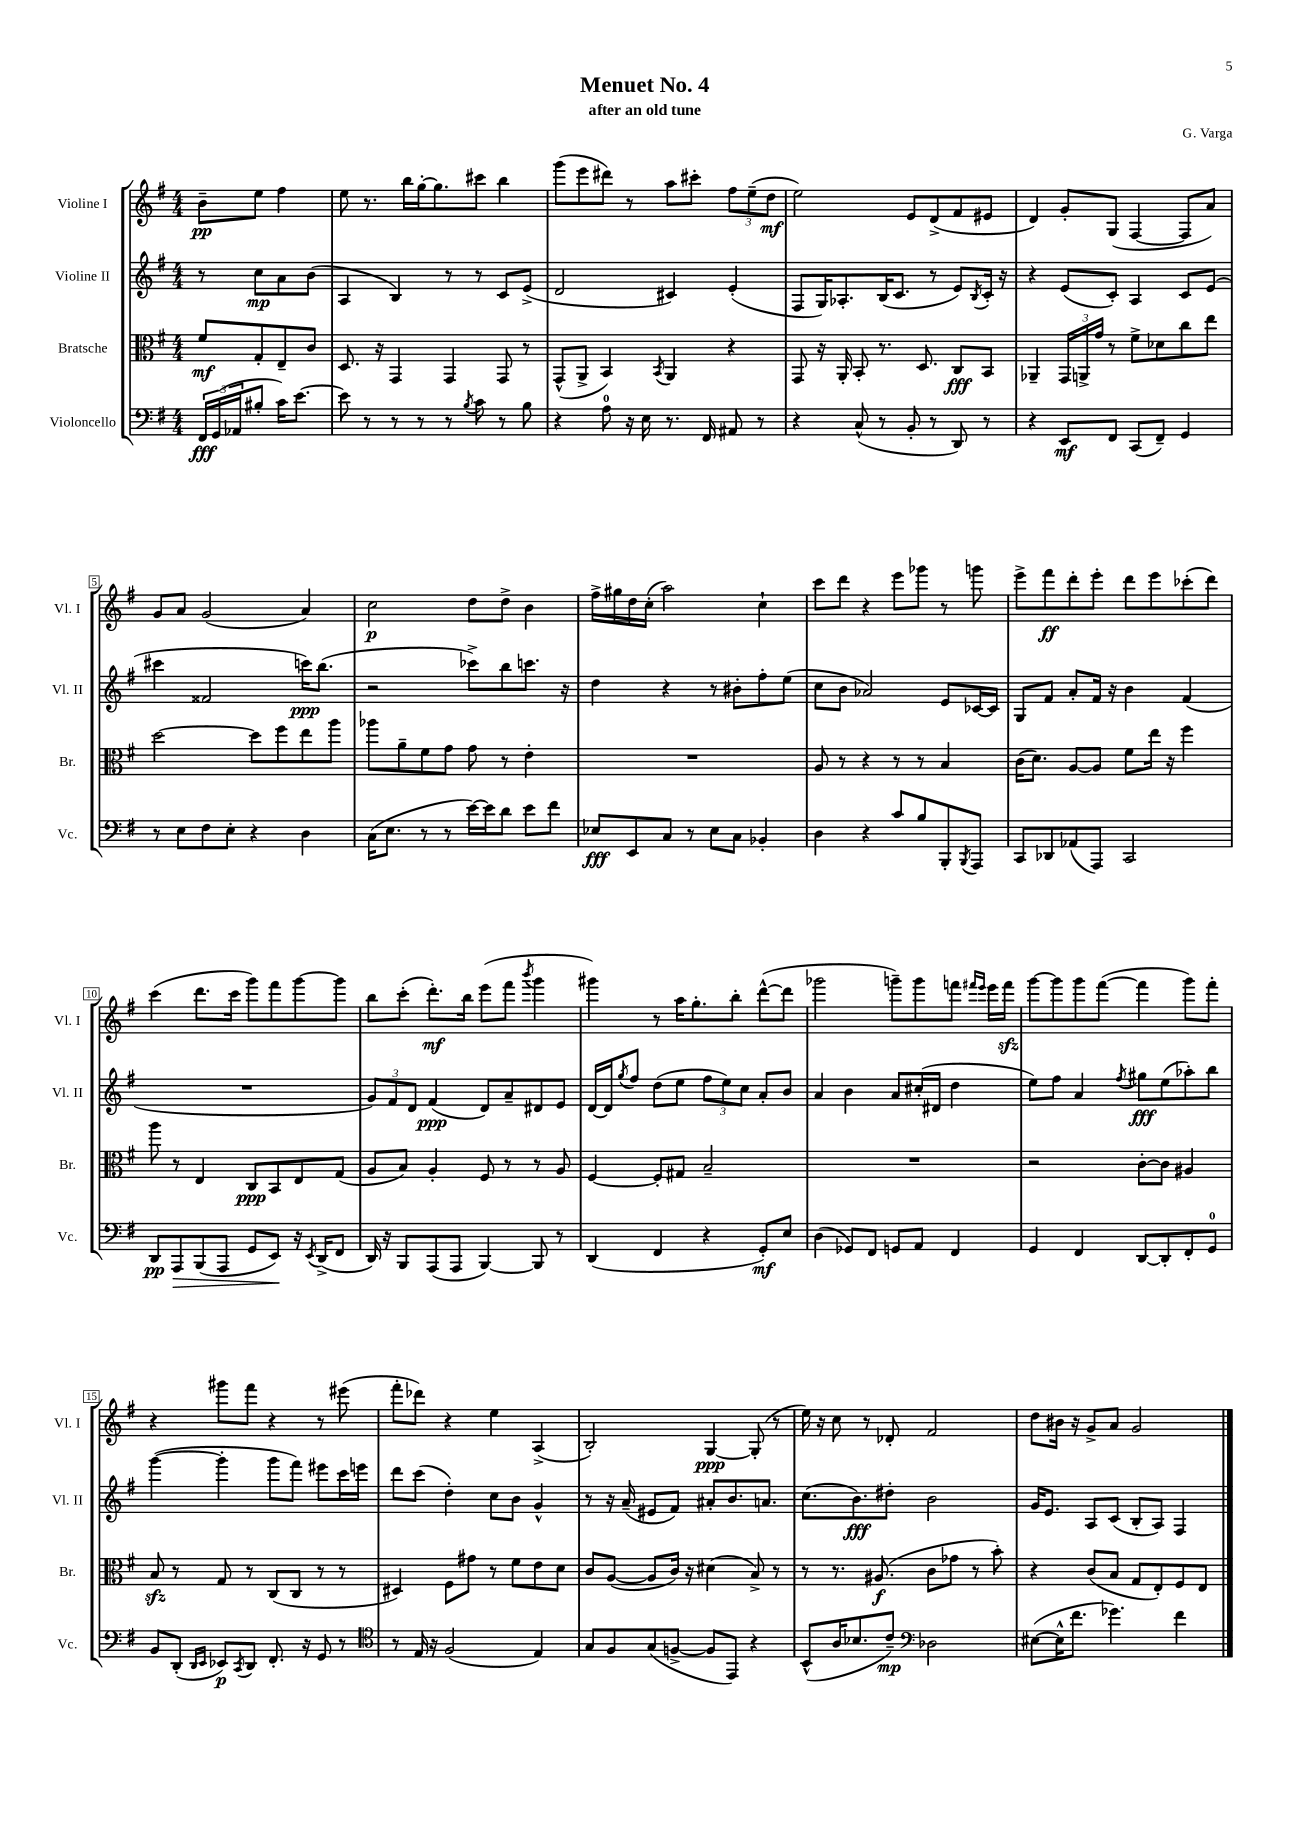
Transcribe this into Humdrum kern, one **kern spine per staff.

**kern	**dynam	**kern	**dynam	**kern	**dynam	**kern	**dynam
*part4	*part4	*part3	*part3	*part2	*part2	*part1	*part1
*staff4	*staff4	*staff3	*staff3	*staff2	*staff2	*staff1	*staff1
*I"Violoncello	*	*I"Bratsche	*	*I"Violine II	*	*I"Violine I	*
*I'Vc.	*	*I'Br.	*	*I'Vl. II	*	*I'Vl. I	*
*clefF4	*	*clefC3	*	*clefG2	*	*clefG2	*
*k[f#]	*	*k[f#]	*	*k[f#]	*	*k[f#]	*
*M4/4	*	*M4/4	*	*M4/4	*	*M4/4	*
=	=	=	=	=	=	=	=
24FF#/LL	fff	8f#/L	mf	8r	.	8b~\L	pp
(24GG/	.	.	.	.	.	.	.
24AA-X/J	.	.	.	.	.	.	.
8B#X'/J	.	8G'/	.	8cc\L	mp	8ee\J	.
16c\KL)	.	8E~/	.	8a\	.	4ff#\	.
[8.e\J	.	.	.	.	.	.	.
.	.	8c/J	.	(8b\J	.	.	.
=1	=1	=1	=1	=1	=1	=1	=1
8e\]	.	8.D/	.	4A/	.	8ee\	.
8r	.	.	.	.	.	8.r	.
.	.	16r	.	.	.	.	.
8r	.	4GG/	.	4B/)	.	.	.
.	.	.	.	.	.	16bb\LL	.
8r	.	.	.	.	.	[16gg'\J	.
.	.	.	.	.	.	8.gg\]	.
8r	.	4GG/	.	8r	.	.	.
8qB/	.	.	.	.	.	.	.
8c\	.	.	.	8r	.	8ccc#X\J	.
8r	.	8GG/	.	8c/L	.	4bb\	.
8B\	.	8r	.	(8e^/J	.	.	.
=2	=2	=2	=2	=2	=2	=2	=2
4r	.	(8GG^^/L	.	2d/	.	(8ggg\L	.
.	.	8AA^/J	.	.	.	8eee\	.
8A\	.	4BB/)	.	.	.	8ddd#X\J)	.
16r	.	.	.	.	.	8r	.
16E\	.	.	.	.	.	.	.
.	.	8qBB/	.	.	.	.	.
8.r	.	4AA/	.	4c#X/)	.	8aa\L	.
.	.	.	.	.	.	8ccc#X'\J	.
16FF#/	.	.	.	.	.	.	.
8AA#X/	.	4r	.	(4e'/	.	12ff#\L	.
.	.	.	.	.	.	(12ee~\	.
8r	.	.	.	.	.	.	.
.	.	.	.	.	.	12dd\J	mf
=3	=3	=3	=3	=3	=3	=3	=3
4r	.	8GG/	.	8F#/L	.	2ee\)	.
.	.	16r	.	16G/K)	.	.	.
.	.	16AA'/	.	8.A-X'/	.	.	.
(8C^^/	.	8BB'/	.	.	.	.	.
8r	.	8.r	.	(16B/K	.	.	.
.	.	.	.	8.c/J	.	.	.
8BB'/	.	.	.	.	.	8e/L	.
.	.	8.D/	.	.	.	.	.
8r	.	.	.	8r	.	(8d^/	.
8DD/)	.	8C/L	fff	8e/L)	.	8f#/	.
.	.	.	.	8qB/	.	.	.
8r	.	8BB/J	.	16c'/Jk	.	8e#X/J	.
.	.	.	.	16r	.	.	.
=4	=4	=4	=4	=4	=4	=4	=4
4r	.	4AA-X~/	.	4r	.	4d/)	.
8EE/L	mf	24GG/LL	.	(8e/L	.	8g'/L	.
.	.	24AAn^/	.	.	.	.	.
.	.	24g/JJ	.	.	.	.	.
8FF#/J	.	8r	.	8c'/J)	.	(8G/J	.
(8CC/L	.	8f#^\L	.	4A/	.	[4F#/	.
8FF#~/J)	.	8d-X\	.	.	.	.	.
4GG/	.	8cc\	.	8c/L	.	8F#/L]	.
.	.	8ee\J	.	(8e/J	.	8a/J)	.
!!LO:LB:g=z
=5	=5	=5	=5	=5	=5	=5	=5
8r	.	[2dd\	.	4ccc#X\	.	8g/L	.
8E\L	.	.	.	.	.	8a/J	.
8F#\	.	.	.	2f##X/	.	(2g/	.
8E'\J	.	.	.	.	.	.	.
4r	.	8dd\L]	.	.	.	.	.
.	.	8ff#\	.	.	.	.	.
4D\	.	8ee\	.	16cccn\KL)	ppp	4a/)	.
.	.	.	.	(8.bb\J	.	.	.
.	.	8aa\J	.	.	.	.	.
=6	=6	=6	=6	=6	=6	=6	=6
(16C\KL	.	8aa-X\L	.	2r	.	2cc\	p
8.E\J	.	.	.	.	.	.	.
.	.	8a~\	.	.	.	.	.
8r	.	8f#\	.	.	.	.	.
8r	.	8g\J	.	.	.	.	.
[16e\LL)	.	8g\	.	8ccc-X^\L)	.	8dd\L	.
16e\J]	.	.	.	.	.	.	.
8d\J	.	8r	.	8bb\	.	8dd^\J	.
8e\L	.	4e'\	.	8.cccn\J	.	4b\	.
8f#\J	.	.	.	.	.	.	.
.	.	.	.	16r	.	.	.
=7	=7	=7	=7	=7	=7	=7	=7
8E-X/L	fff	1r	.	4dd\	.	16ff#^\LL	.
.	.	.	.	.	.	16gg#X\	.
8EE/	.	.	.	.	.	16dd\	.
.	.	.	.	.	.	(16cc'\JJ	.
8C/J	.	.	.	4r	.	2aa\)	.
8r	.	.	.	.	.	.	.
8E-\L	.	.	.	8r	.	.	.
8C\J	.	.	.	8b#X'\L	.	.	.
4BB-X'/	.	.	.	8ff#'\	.	4cc`\	.
.	.	.	.	(8ee\J	.	.	.
=8	=8	=8	=8	=8	=8	=8	=8
4D\	.	8A/	.	8cc\L	.	8ccc\L	.
.	.	8r	.	8b\J	.	8ddd\J	.
4r	.	4r	.	2a-X/)	.	4r	.
8c/L	.	8r	.	.	.	8eee\L	.
8B/	.	8r	.	.	.	8ggg-X\J	.
8BBB'/	.	4B/	.	8e/L	.	8r	.
8qBBB/	.	.	.	.	.	.	.
8AAA/J	.	.	.	[16c-X/L	.	8gggn\	.
.	.	.	.	16c-/JJ]	.	.	.
=9	=9	=9	=9	=9	=9	=9	=9
8CC/L	.	(16c\KL	.	8G/L	.	8eee^\L	.
.	.	8.d\J)	.	.	.	.	.
8DD-X/	.	.	.	8f#/J	.	8fff#\	ff
(8AA-X/	.	[8A/L	.	8a'/L	.	8ddd'\	.
8AAA/J)	.	8A/J]	.	16f#/Jk	.	8eee'\J	.
.	.	.	.	16r	.	.	.
2CC/	.	8f#\L	.	4b\	.	8ddd\L	.
.	.	16ee\Jk	.	.	.	8eee\	.
.	.	16r	.	.	.	.	.
.	.	4ff#\	.	(4f#/	.	(8ccc-X'\	.
.	.	.	.	.	.	8ddd\J)	.
!!LO:LB:g=z
=10	=10	=10	=10	=10	=10	=10	=10
8DD/L	pp	8aa\	.	1r	.	(4ccc\	.
!	!LO:HP:b	!	!	!	!	!	!
8AAA/	>	8r	.	.	.	.	.
(8BBB/	.	4E/	.	.	.	8.ddd\L	.
8AAA/J	.	.	.	.	.	.	.
.	.	.	.	.	.	16ccc\Jk	.
8GG/L	.	8C/L	ppp	.	.	8ggg\L)	.
8EE/J)	.	8BB/	.	.	.	8fff#\	.
16r	]	8E/	.	.	.	[8ggg\	.
8qEE/	.	.	.	.	.	.	.
(16DD^/KL	.	.	.	.	.	.	.
8FF#/J	.	(8G/J	.	.	.	8ggg\J]	.
=11	=11	=11	=11	=11	=11	=11	=11
16DD/)	.	8A/L	.	12g/L)	.	8bb\L	.
16r	.	.	.	.	.	.	.
.	.	.	.	12f#/	.	.	.
8BBB/L	.	8B/J)	.	.	.	(8ccc'\J	.
.	.	.	.	12d/J	.	.	.
(8AAA/	.	4A'/	.	(4f#/	ppp	8.ddd'\L)	mf
8AAA/J	.	.	.	.	.	.	.
.	.	.	.	.	.	16bb\Jk	.
[4BBB/)	.	8F#/	.	8d/L)	.	(8eee\L	.
.	.	8r	.	8a~/	.	8fff#\J	.
.	.	.	.	.	.	8qbbb/	.
8BBB/]	.	8r	.	8d#X/	.	4ggg\	.
8r	.	8A/	.	8e/J	.	.	.
=12	=12	=12	=12	=12	=12	=12	=12
(4DD/	.	[4F#/	.	[16d/LL	.	4ggg#X\)	.
.	.	.	.	16d/J]	.	.	.
.	.	.	.	8qgg/	.	.	.
.	.	.	.	8ff#/J	.	.	.
4FF#/	.	8F#'/L]	.	(8dd\L	.	8r	.
.	.	8G#X/J	.	8ee\J	.	16aa\KL	.
.	.	.	.	.	.	8.gg'\	.
4r	.	2B~/	.	12ff#\L	.	.	.
.	.	.	.	12ee\)	.	.	.
.	.	.	.	.	.	8bb'\J	.
.	.	.	.	12cc\J	.	.	.
8GG'/L)	mf	.	.	8a'/L	.	([8ddd^^\L	.
8E/J	.	.	.	8b/J	.	8ddd\J]	.
=13	=13	=13	=13	=13	=13	=13	=13
(4D\	.	1r	.	4a/	.	2ggg-X\	.
8GG-X/L)	.	.	.	4b\	.	.	.
8FF#/J	.	.	.	.	.	.	.
8GGn/L	.	.	.	8a/L	.	8gggn~\L)	.
8AA/J	.	.	.	(16cc#X'/L	.	8ggg\	.
.	.	.	.	16d#X/JJ	.	.	.
4FF#/	.	.	.	4dd\	.	8fffn\J	.
.	.	.	.	.	.	16qqfff#X/LL	.
.	.	.	.	.	.	16qqeee/JJ	.
.	.	.	.	.	.	16eee\LL	.
.	.	.	.	.	.	16fff#zz\JJ	.
=14	=14	=14	=14	=14	=14	=14	=14
4GG/	.	2r	.	8ee\L)	.	[8ggg\L	.
.	.	.	.	8ff#\J	.	8ggg\]	.
4FF#/	.	.	.	4a/	.	8ggg\	.
.	.	.	.	.	.	([8fff#\J	.
.	.	.	.	8qff#/	.	.	.
[8DD/L	.	[8c'\L	.	8gg#X\L	fff	4fff#\]	.
8DD'/]	.	8c\J]	.	(8ee\	.	.	.
8FF#'/	.	4A#X/	.	8aa-X'\)	.	8ggg\L)	.
8GG/J	.	.	.	8bb\J	.	8fff#'\J	.
!!LO:LB:g=z
=15	=15	=15	=15	=15	=15	=15	=15
8BB/L	.	8Bzz/	.	([4ggg\	.	4r	.
(8DD'/J	.	8r	.	.	.	.	.
16qqDD/LL	.	.	.	.	.	.	.
16qqEE/JJ	.	.	.	.	.	.	.
8EE-X/L)	p	8G/	.	4ggg'\]	.	8ggg#X\L	.
8qCC/	.	.	.	.	.	.	.
8DD/J	.	8r	.	.	.	8fff#\J	.
8.FF#'/	.	(8C/L	.	8ggg\L	.	4r	.
.	.	8C/J	.	8fff#\J)	.	.	.
16r	.	.	.	.	.	.	.
8GG/	.	8r	.	8eee#X\L	.	8r	.
8r	.	8r	.	16ccc\L	.	(8eee#X\	.
.	.	.	.	16eeen\JJ	.	.	.
=16	=16	=16	=16	=16	=16	=16	=16
*clefC4	*	*	*	*	*	*	*
8r	.	4D#X/)	.	8ddd\L	.	8fff#'\L	.
16E/	.	.	.	(8ccc\J	.	8ddd-X\J)	.
16r	.	.	.	.	.	.	.
(2F#/	.	8F#\L	.	4dd'\)	.	4r	.
.	.	8g#X\J	.	.	.	.	.
.	.	8r	.	8cc\L	.	4ee\	.
.	.	8f#\L	.	8b\J	.	.	.
4E/)	.	8e\	.	4g^^/	.	(4A^/	.
.	.	8d\J	.	.	.	.	.
=17	=17	=17	=17	=17	=17	=17	=17
8G/L	.	8c/L	.	8r	.	2B'/)	.
8F#/	.	([8A/J	.	16r	.	.	.
.	.	.	.	(16a~/	.	.	.
(8G/	.	8A/L]	.	8e#X/L	.	.	.
[8Fn^/J	.	16c/Jk)	.	8f#/J)	.	.	.
.	.	16r	.	.	.	.	.
8F/L]	.	(4d#X\	.	8a#X'/L	.	[4G/	ppp
8EE/J)	.	.	.	8.b/	.	.	.
4r	.	8B^/)	.	.	.	(8G'/]	.
.	.	.	.	8.an/J	.	.	.
.	.	8r	.	.	.	8r	.
=18	=18	=18	=18	=18	=18	=18	=18
(8BB^^/L	.	8r	.	(8.cc\L	.	16ee\)	.
.	.	.	.	.	.	16r	.
16A/K	.	8.r	.	.	.	8cc\	.
8.B-X/	.	.	.	8.b\)	fff	.	.
.	.	.	.	.	.	8r	.
.	.	(8.A#X/	f	.	.	.	.
8c~/J)	mp	.	.	8dd#X'\J	.	8d-X'/	.
*clefF4	*	*	*	*	*	*	*
2D-X\	.	8c\L	.	2b\	.	2f#/	.
.	.	8g-X\J	.	.	.	.	.
.	.	8r	.	.	.	.	.
.	.	8b'\)	.	.	.	.	.
=19	=19	=19	=19	=19	=19	=19	=19
([8E#X\L	.	4r	.	16g/KL	.	8dd\L	.
.	.	.	.	8.e/J	.	.	.
16E#^^\K]	.	.	.	.	.	16b#X\Jk	.
8.f#\J	.	.	.	.	.	16r	.
.	.	(8c/L	.	8A/L	.	8g^/L	.
4.g-X\)	.	8B/J	.	(8c/J	.	8a/J	.
.	.	8G/L	.	8B'/L	.	2g/	.
.	.	8E'/)	.	8A/J)	.	.	.
4f#\	.	8F#/	.	4F#/	.	.	.
.	.	8E/J	.	.	.	.	.
==	==	==	==	==	==	==	==
*-	*-	*-	*-	*-	*-	*-	*-
